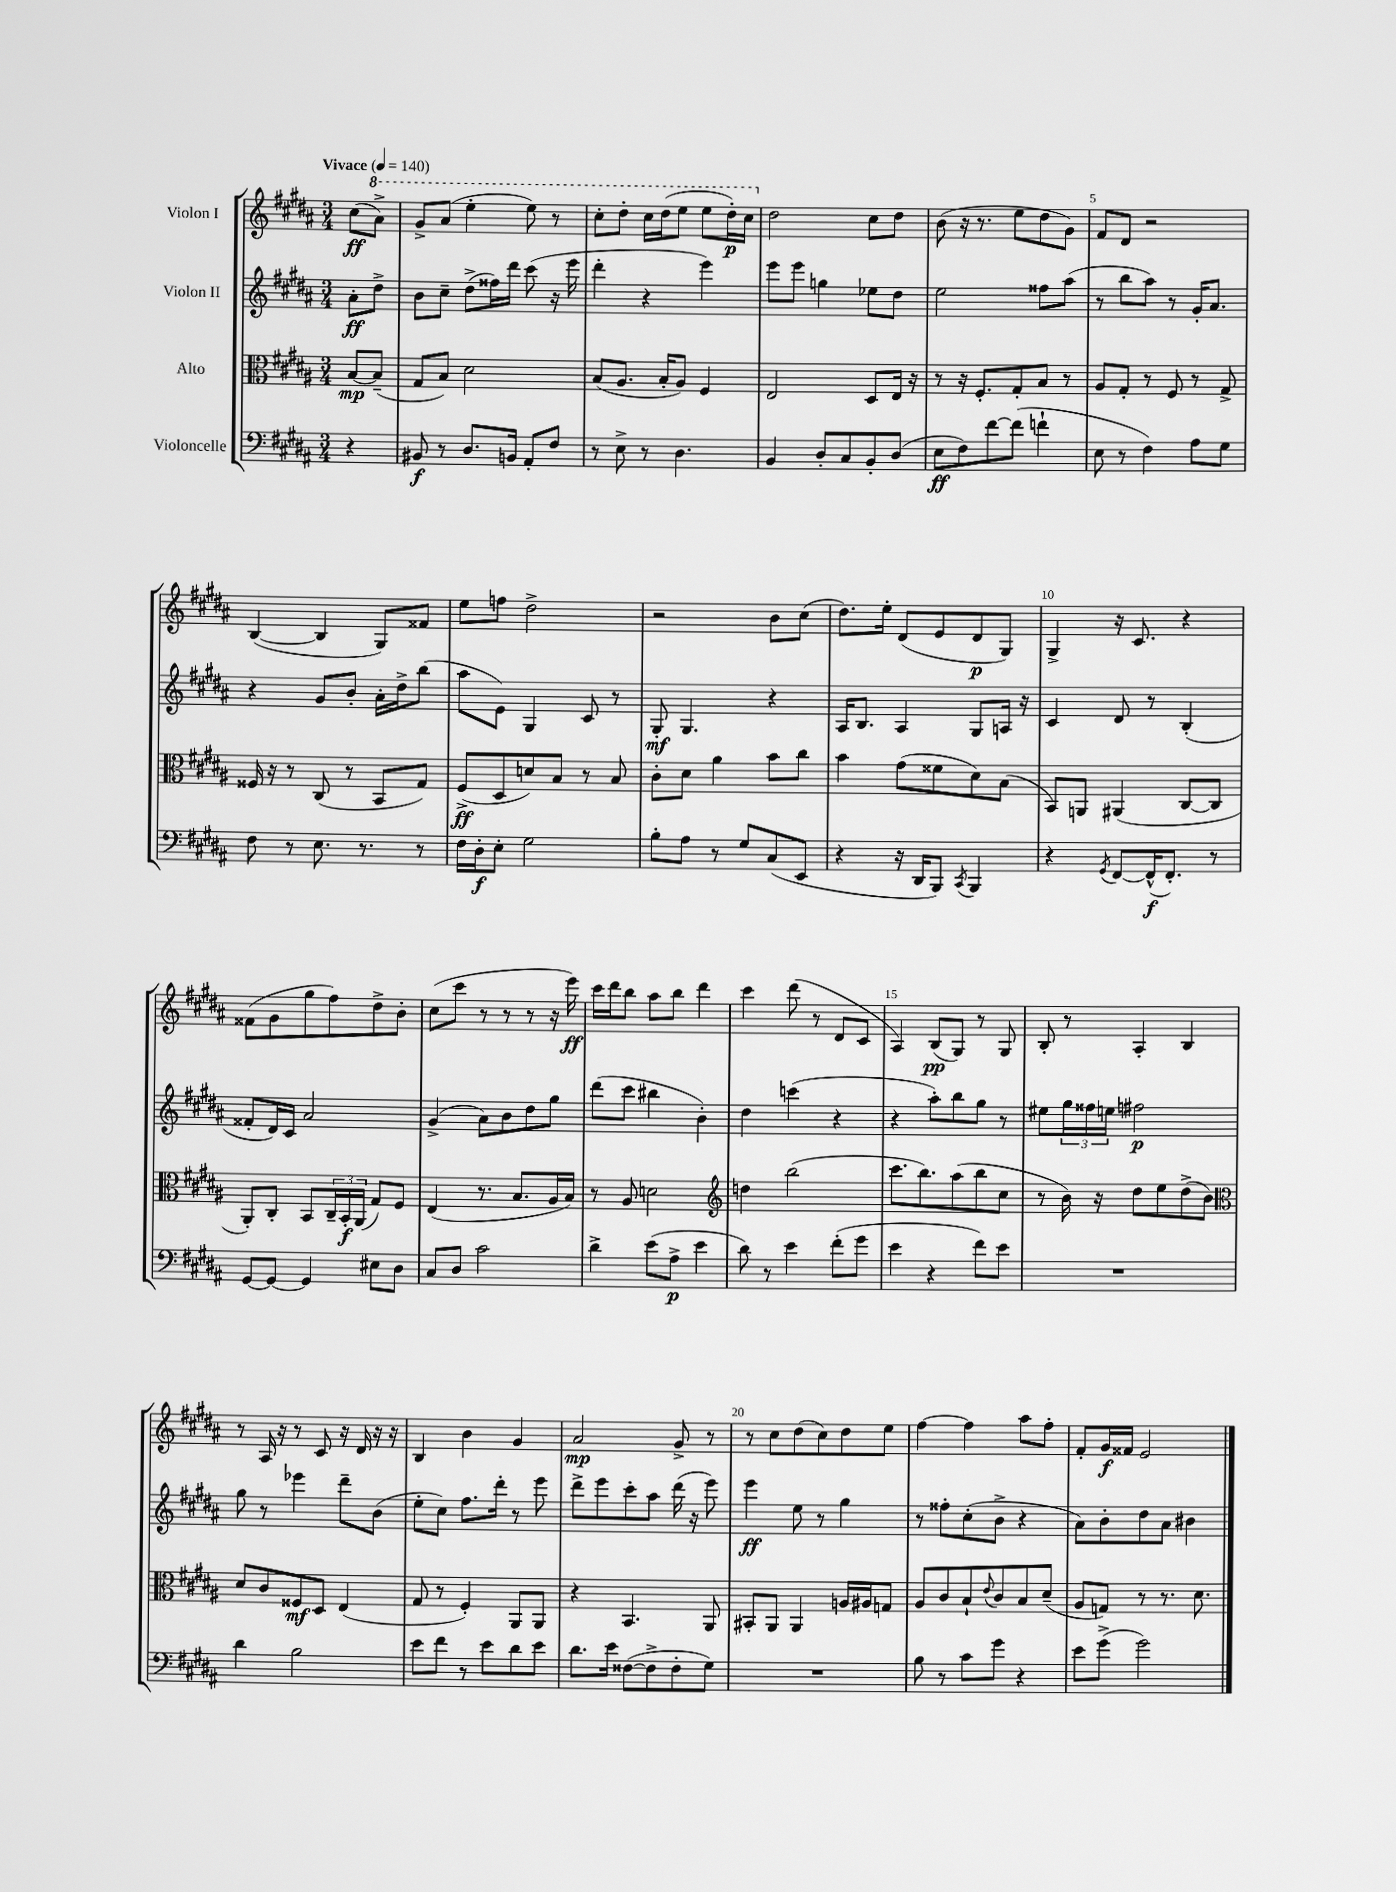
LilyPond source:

<<
\new StaffGroup <<
\new Staff = "s0" \with { instrumentName = "Violon I" } {
    \clef treble \key b \major \numericTimeSignature \time 3/4 \partial 4 \tempo "Vivace" 4 = 140
    cis''8\ff( \ottava #1 ais''8->) |
    gis''8-> ais''8( e'''4-. e'''8) r8 |
    cis'''8-. dis'''8-. cis'''16 dis'''16( e'''8 e'''8 dis'''16-.\p) cis'''16 \ottava #0 |
    dis''2 cis''8 dis''8 |
    b'8( r16 r8. e''8 dis''8 gis'8) |
    fis'8 dis'8 r2 |
    b4~( b4 gis8) fisis'8 |
    e''8 f''8 dis''2-> |
    r2 b'8 cis''8( |
    dis''8.) e''16-. dis'8( e'8 dis'8\p gis8) |
    gis4-> r16 cis'8. r4 |
    fisis'8( gis'8 gis''8 fis''8) dis''8-> b'8-. |
    cis''8( cis'''8 r8 r8 r8 r16 e'''16\ff) |
    cis'''16 dis'''16 b''8 ais''8 b''8 dis'''4 |
    cis'''4 dis'''8( r8 dis'8 cis'8 |
    ais4) b8\pp( gis8) r8 gis8 |
    b8-. r8 ais4-. b4 |
    r8 ais16 r16 r8 cis'8 r16 dis'16 r16 r16 |
    b4 b'4 gis'4 |
    ais'2\mp gis'8-> r8 |
    r8 cis''8 dis''8( cis''8) dis''8 e''8 |
    fis''4~ fis''4 ais''8 fis''8-. |
    fis'8-. gis'16\f fisis'16 e'2 \bar "|." |
}
\new Staff = "s1" \with { instrumentName = "Violon II" } {
    \clef treble \key b \major \numericTimeSignature \time 3/4 \partial 4
    ais'8-.\ff dis''8-> |
    b'8 cis''8-- dis''8->( fisis''16) dis'''16 cis'''8( r16 e'''16 |
    dis'''4-. r4 e'''4) |
    e'''8 e'''8 g''4 ees''8 dis''8 |
    e''2 fisis''8 ais''8( |
    r8 b''8 ais''8) r8 gis'16-. ais'8. |
    r4 gis'8 b'8-. ais'16-. dis''16-> b''8( |
    ais''8 e'8) gis4 cis'8 r8 |
    gis8-.\mf gis4. r4 |
    ais16 b8. ais4 gis8 a16 r16 |
    cis'4 dis'8 r8 b4-.( |
    fisis'8-. dis'16) cis'16 ais'2 |
    gis'4->( ais'8) b'8 dis''8 gis''8 |
    dis'''8( cis'''8 bis''4 b'4-.) |
    dis''4 c'''4( r4 |
    r4 ais''8-.) b''8 gis''8 r8 |
    eis''8 \tuplet 3/2 { gis''16 fisis''16 e''16 } fis''2\p |
    gis''8 r8 ees'''4 dis'''8-- b'8( |
    e''8-. cis''8) fis''8. dis'''16-. r8 e'''8 |
    dis'''8-> e'''8 cis'''8-. ais''8 dis'''16( r16 e'''8) |
    e'''4\ff e''8 r8 gis''4 |
    r8 fisis''8-. cis''8-.( b'8-> r4 |
    ais'8) b'8-. dis''8 ais'8 bis'4 \bar "|." |
}
\new Staff = "s2" \with { instrumentName = "Alto" } {
    \clef alto \key b \major \numericTimeSignature \time 3/4 \partial 4
    b8~\mp b8--( |
    gis8 b8) dis'2 |
    b8( ais8. b16-. ais8) fis4 |
    e2 dis8 e16 r16 |
    r8 r16 fis8.-. gis8-. b8 r8 |
    ais8 gis8-. r8 fis8 r8 gis8-> |
    fisis16 r16 r8 cis8( r8 b,8 gis8) |
    fis8->\ff( dis8 d'8) b8 r8 b8 |
    cis'8-. dis'8 ais'4 b'8 cis''8 |
    b'4 gis'8( fisis'8 dis'8) b8( |
    b,8) a,8 ais,4( cis8~ cis8 |
    ais,8-.) cis8-. b,8 \tuplet 3/2 { cis16-- b,16-.\f ais,16( } gis8) fis8 |
    e4( r8. b8. ais16 b16) |
    r8 ais8 d'2 |
    \clef treble d''4 b''2( |
    cis'''8. b''8.) ais''8( b''8 cis''8 |
    r8 b'16) r16 dis''8 e''8 dis''8->( b'8) |
    \clef alto dis'8 cis'8 fisis8\mf dis8 e4( |
    gis8 r8 fis4-.) ais,8 ais,8 |
    r4 b,4. ais,8 |
    bis,8-. ais,8 ais,4 a16 ais16 g8 |
    ais8 cis'8 b8-! \appoggiatura { e'8 } cis'8 b8 dis'8--( |
    ais8 g8) r8 r8. dis'8. \bar "|." |
}
\new Staff = "s3" \with { instrumentName = "Violoncelle" } {
    \clef bass \key b \major \numericTimeSignature \time 3/4 \partial 4
    r4 |
    bis,8\f r8 dis8. b,16 ais,8-. fis8 |
    r8 e8-> r8 dis4. |
    b,4 dis8-. cis8 b,8-. dis8( |
    e8\ff fis8) fis'8~ fis'8( f'4-! |
    e8 r8 fis4) ais8 gis8 |
    fis8 r8 e8. r8. r8 |
    fis16 dis16-.\f e8-. gis2 |
    b8-. ais8 r8 gis8 cis8( e,8 |
    r4 r16 dis,16 b,,8) \acciaccatura { cis,8 } b,,4 |
    r4 \acciaccatura { gis,8 } fis,8~ fis,16-^\f( fis,8.-.) r8 |
    gis,8~ gis,8~ gis,4 eis8 dis8 |
    cis8 dis8 cis'2 |
    dis'4-> e'8( ais8->\p e'4 |
    dis'8) r8 e'4 fis'8-.( gis'8 |
    e'4 r4 fis'8) e'8 |
    R2. |
    dis'4 b2 |
    e'8 fis'8 r8 e'8 dis'8 e'8 |
    dis'8. e'16 fisis8~( fisis8-> fisis8-. gis8) |
    R2. |
    b8 r8 cis'8 gis'8 r4 |
    e'8 gis'8->( gis'2) \bar "|." |
}
>>
>>
\layout { \context { \Score \override BarNumber.break-visibility = ##(#f #t #t) barNumberVisibility = #(every-nth-bar-number-visible 5) } }
